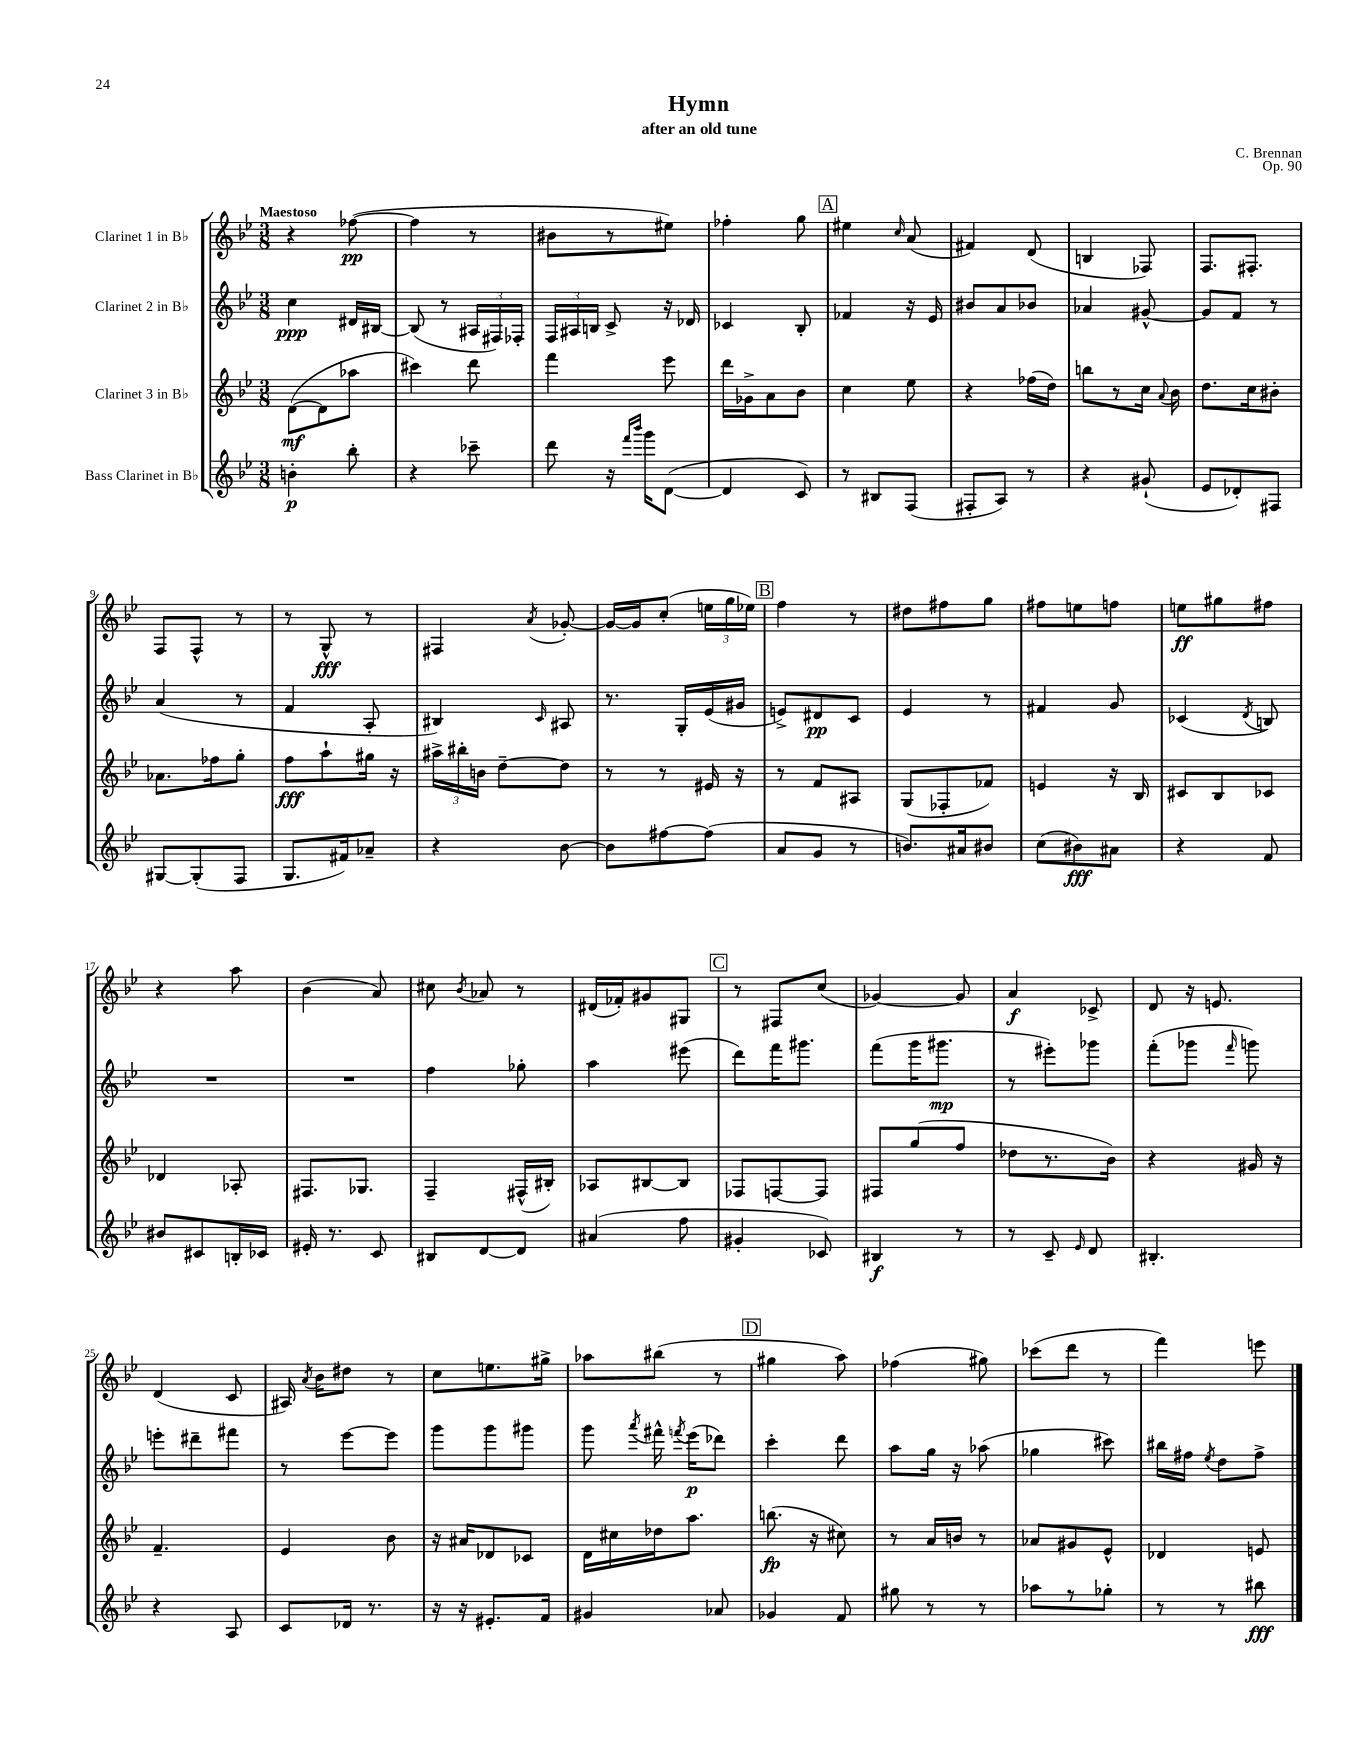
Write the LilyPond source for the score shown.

\header { title = "Hymn" composer = "C. Brennan" subtitle = "after an old tune" opus = "Op. 90" }
<<
\new StaffGroup <<
\new Staff = "s0" \with { instrumentName = "Clarinet 1 in Bb" } {
    \clef treble \key bes \major \numericTimeSignature \time 3/8 \tempo "Maestoso"
    \autoBeamOff r4 fes''8~\pp( |
    fes''4 r8 |
    bis'8[ r8 eis''8]) |
    fes''4-. g''8 |
    \mark \markup { \box "A" } eis''4 \grace { c''16 } a'8( |
    fis'4) d'8( |
    b4 fes8) |
    f8.[ fis8.]-. |
    f8[ f8]-^ r8 |
    r8 g8-^\fff r8 |
    fis4 \acciaccatura { a'8 } ges'8~-. |
    ges'16[~ ges'16 c''8]-.( \tuplet 3/2 { e''16[ g''16 ees''16]) } |
    \mark \markup { \box "B" } f''4 r8 |
    dis''8[ fis''8 g''8] |
    fis''8[ e''8 f''8] |
    e''8[\ff gis''8 fis''8] |
    r4 a''8 |
    bes'4( a'8) |
    cis''8 \acciaccatura { bes'8 } aes'8 r8 |
    dis'16[( fes'16-.) gis'8 gis8] |
    \mark \markup { \box "C" } r8 fis8[ c''8]( |
    ges'4~) ges'8 |
    a'4\f ces'8-> |
    d'8 r16 e'8. |
    d'4( c'8 |
    ais16) \acciaccatura { a'8 } bes'16[ dis''8] r8 |
    c''8[ e''8. gis''16]-> |
    aes''8[ bis''8]( r8 |
    \mark \markup { \box "D" } gis''4 a''8) |
    fes''4( gis''8) |
    ces'''8[( d'''8] r8 |
    f'''4) e'''8 \bar "|." |
}
\new Staff = "s1" \with { instrumentName = "Clarinet 2 in Bb" } {
    \clef treble \key bes \major \numericTimeSignature \time 3/8
    \autoBeamOff c''4\ppp dis'16[ bis16]~ |
    bis8( r8 \tuplet 3/2 { ais16[ fis16) fes16]-. } |
    \tuplet 3/2 { f16[ ais16 b16] } c'8-> r16 des'16 |
    ces'4 bes8-. |
    \mark \markup { \box "A" } fes'4 r16 ees'16 |
    bis'8[ a'8 bes'8] |
    aes'4 gis'8~-^ |
    gis'8[ f'8] r8 |
    a'4( r8 |
    f'4 a8-. |
    bis4) \grace { c'16 } ais8 |
    r8. g16[-. ees'16( gis'16] |
    \mark \markup { \box "B" } e'8[->) dis'8\pp c'8] |
    ees'4 r8 |
    fis'4 g'8 |
    ces'4( \acciaccatura { d'8 } b8) |
    R4. |
    R4. |
    f''4 ges''8-. |
    a''4 eis'''8( |
    \mark \markup { \box "C" } d'''8[) f'''16 gis'''8.] |
    f'''8[( g'''16 gis'''8.]\mp |
    r8 eis'''8[-.) ges'''8] |
    f'''8[-.( ges'''8] \grace { f'''16 } g'''8) |
    e'''8[-. dis'''8-- fis'''8] |
    r8 ees'''8[~ ees'''8] |
    g'''8[ g'''8 gis'''8] |
    g'''8 \acciaccatura { a'''8 } fis'''16-^ \acciaccatura { f'''8 } ees'''16[\p( des'''8]) |
    \mark \markup { \box "D" } c'''4-. d'''8 |
    a''8[ g''16] r16 aes''8( |
    ges''4 cis'''8) |
    bis''16[ fis''16] \acciaccatura { ees''8 } d''8[ fis''8]-> \bar "|." |
}
\new Staff = "s2" \with { instrumentName = "Clarinet 3 in Bb" } {
    \clef treble \key bes \major \numericTimeSignature \time 3/8
    \autoBeamOff d'8[~\mf( d'8 aes''8] |
    cis'''4) d'''8 |
    f'''4 ees'''8 |
    d'''16[ ges'16-> a'8 bes'8] |
    \mark \markup { \box "A" } c''4 ees''8 |
    r4 fes''16[( d''16]) |
    b''8[ r8 c''16] \appoggiatura { a'8 } bes'16 |
    d''8.[ c''16 bis'8]-. |
    aes'8.[ fes''16 g''8]-. |
    f''8[\fff a''8-! gis''16] r16 |
    \tuplet 3/2 { ais''16[-> bis''16-. b'16] } d''8[~-- d''8] |
    r8 r8 eis'16 r16 |
    \mark \markup { \box "B" } r8 f'8[ ais8] |
    g8[( fes8-. fes'8]) |
    e'4 r16 bes16 |
    cis'8[ bes8 ces'8] |
    des'4 aes8-. |
    fis8.[ ges8.] |
    f4-- fis16[-^( bis16]-.) |
    aes8[ bis8~ bis8] |
    \mark \markup { \box "C" } fes8[ f8~ f8] |
    fis8[ g''8( f''8] |
    des''8[ r8. bes'16]) |
    r4 gis'16 r16 |
    f'4.-- |
    ees'4 bes'8 |
    r16 ais'16[ des'8 ces'8] |
    d'16[ cis''16 des''16 a''8.] |
    \mark \markup { \box "D" } b''8.\fp( r16 cis''8) |
    r8 a'16[ b'16] r8 |
    aes'8[ gis'8 ees'8]-^ |
    des'4 e'8 \bar "|." |
}
\new Staff = "s3" \with { instrumentName = "Bass Clarinet in Bb" } {
    \clef treble \key bes \major \numericTimeSignature \time 3/8
    \autoBeamOff b'4-.\p bes''8-. |
    r4 ces'''8-- |
    d'''8 r16 \grace { f'''16[ bes'''16] } g'''16[ d'8]~( |
    d'4 c'8) |
    \mark \markup { \box "A" } r8 bis8[ f8]( |
    fis8[-. a8]) r8 |
    r4 gis'8-!( |
    ees'8[ des'8-.) fis8] |
    gis8[~ gis8-.( f8] |
    g8.[ fis'16) aes'8]-- |
    r4 bes'8~ |
    bes'8[ fis''8~ fis''8]( |
    \mark \markup { \box "B" } a'8[ g'8] r8 |
    b'8.[) ais'16 bis'8] |
    c''8[( bis'8\fff) ais'8] |
    r4 f'8 |
    bis'8[ cis'8 b16-. ces'16] |
    eis'16-. r8. c'8 |
    bis8[ d'8~ d'8] |
    ais'4( f''8 |
    \mark \markup { \box "C" } gis'4-. ces'8) |
    bis4\f r8 |
    r8 c'8-- \grace { ees'16 } d'8 |
    bis4.-. |
    r4 a8 |
    c'8[ des'16] r8. |
    r16 r16 eis'8.[-. f'16] |
    gis'4 aes'8 |
    \mark \markup { \box "D" } ges'4 f'8 |
    gis''8 r8 r8 |
    aes''8[ r8 ges''8]-. |
    r8 r8 bis''8\fff \bar "|." |
}
>>
>>
